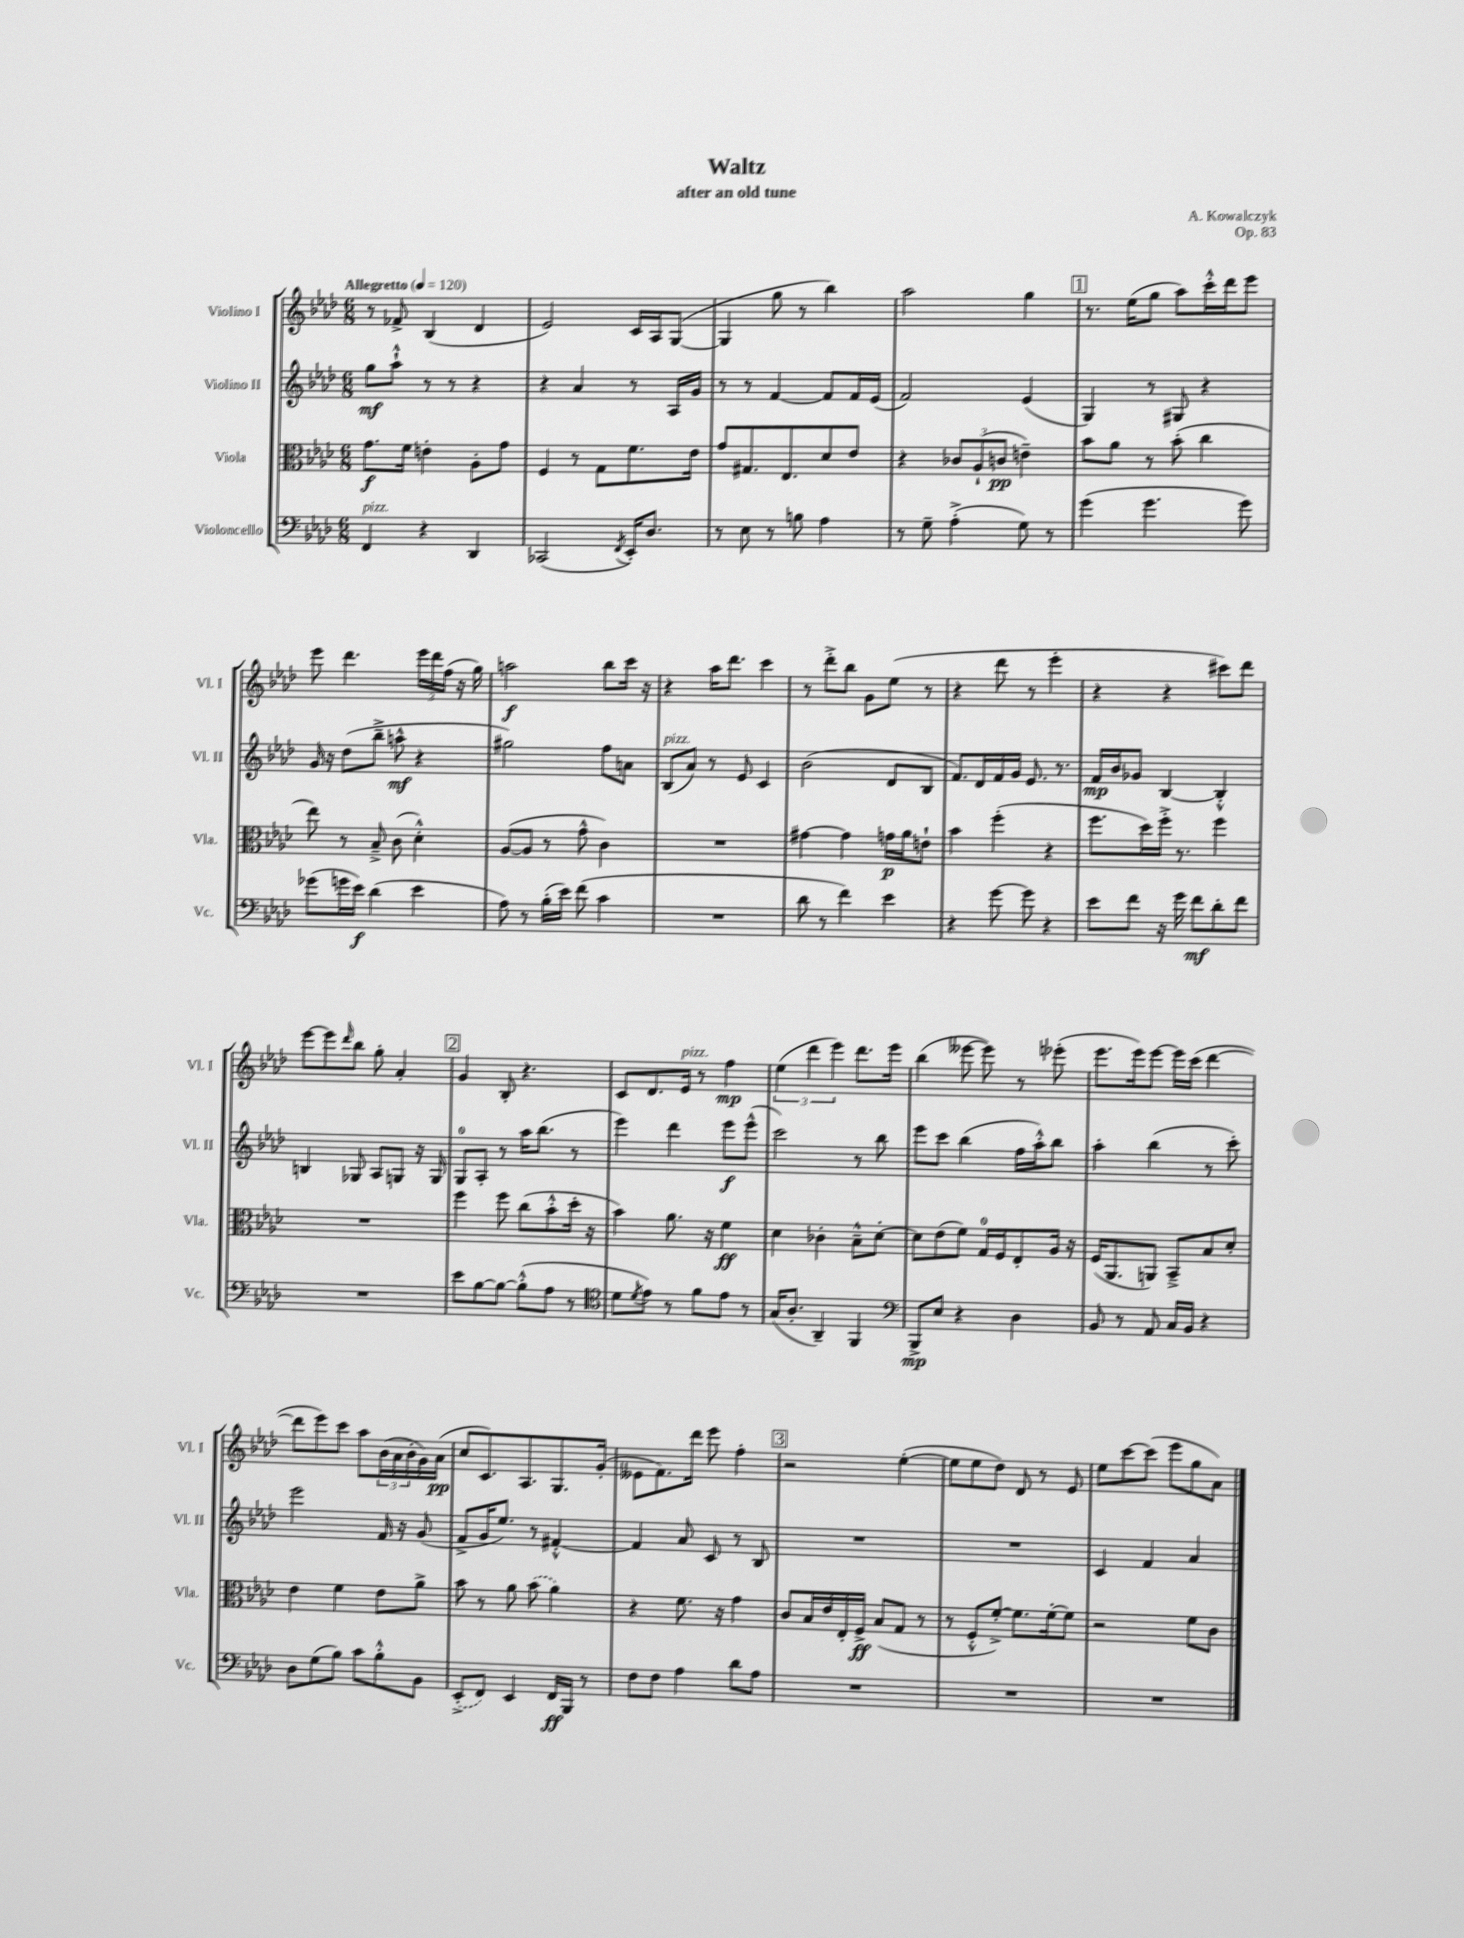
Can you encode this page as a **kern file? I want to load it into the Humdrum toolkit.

**kern	**dynam	**kern	**dynam	**kern	**dynam	**kern	**dynam
*part4	*part4	*part3	*part3	*part2	*part2	*part1	*part1
*staff4	*staff4	*staff3	*staff3	*staff2	*staff2	*staff1	*staff1
*I"Violoncello	*	*I"Viola	*	*I"Violino II	*	*I"Violino I	*
*I'Vc.	*	*I'Vla.	*	*I'Vl. II	*	*I'Vl. I	*
*clefF4	*	*clefC3	*	*clefG2	*	*clefG2	*
*k[b-e-a-d-]	*	*k[b-e-a-d-]	*	*k[b-e-a-d-]	*	*k[b-e-a-d-]	*
*M6/8	*	*M6/8	*	*M6/8	*	*M6/8	*
*MM120	*	*MM120	*	*MM120	*	*MM120	*
=1	=1	=1	=1	=1	=1	=1	=1
!	!	!	!	!	!	!LO:TX:a:B:t=Allegretto	!
!LO:TX:a:i:t=pizz.	!	!	!	!	!	!	!
4FF/	.	8.g\L	f	8gg\L	mf	8r	.
.	.	.	.	8aa-`^^\J	.	8f-X^/	.
.	.	16f\Jk	.	.	.	.	.
4r	.	4en'\	.	8r	.	(4B-/	.
.	.	.	.	8r	.	.	.
4DD-/	.	8A-'\L	.	4r	.	4d-/	.
.	.	8g\J	.	.	.	.	.
=2	=2	=2	=2	=2	=2	=2	=2
(2CC-X/	.	4F/	.	4r	.	2e-/)	.
.	.	8r	.	4a-/	.	.	.
.	.	8G\L	.	.	.	.	.
8qFF/	.	.	.	.	.	.	.
16EE-'/KL)	.	8.f\	.	8r	.	16c/LL	.
8.D-/J	.	.	.	.	.	16A-/J	.
.	.	.	.	16A-/LL	.	([8G/J	.
.	.	16e-\Jk	.	16g/JJ	.	.	.
=3	=3	=3	=3	=3	=3	=3	=3
8r	.	8g/L	.	8r	.	4G/]	.
8E-\	.	8.G#X/	.	8r	.	.	.
8r	.	.	.	[4f/	.	8gg\	.
.	.	8.E-/	.	.	.	.	.
8Bn\	.	.	.	.	.	8r	.
4A-\	.	8d-/	.	8f/L]	.	4bb-\)	.
.	.	8e-/J	.	16f/L	.	.	.
.	.	.	.	(16e-/JJ	.	.	.
=4	=4	=4	=4	=4	=4	=4	=4
8r	.	4r	.	2f/)	.	2aa-\	.
8G~\	.	.	.	.	.	.	.
(4A-'^\	.	12c-X/L	.	.	.	.	.
.	.	(12A-`/	.	.	.	.	.
.	.	12cn/J	pp	.	.	.	.
8G\)	.	4en~\)	.	(4e-/	.	4gg\	.
8r	.	.	.	.	.	.	.
!!LO:REH:place=s1:t=1
=5	=5	=5	=5	=5	=5	=5	=5
(4g\	.	8b-\L	.	4G/)	.	8.r	.
.	.	8a-\J	.	.	.	.	.
.	.	.	.	.	.	(16ee-\KL	.
4.g\	.	8r	.	8r	.	8gg\J	.
.	.	(8b-'\	.	8G#X/	.	8aa-\L)	.
.	.	4cc\	.	4r	.	16ccc'^^\L	.
.	.	.	.	.	.	16ddd-\J	.
8g\)	.	.	.	.	.	8eee-\J	.
!!LO:LB:g=z
=6	=6	=6	=6	=6	=6	=6	=6
(8g-X\L	.	8ee-\)	.	16g/	.	8eee-\	.
.	.	.	.	16r	.	.	.
16gn\L	.	8r	.	(8dd-\L	.	4.ddd-\	.
16e-\JJ)	f	.	.	.	.	.	.
(4d-\	.	8B-~^/	.	8bb-~^\J	.	.	.
.	.	(8c\	.	8aan^^\	mf	.	.
4e-\	.	4d-'^^\)	.	4r	.	24eee-\LL	.
.	.	.	.	.	.	24ddd-\	.
.	.	.	.	.	.	(24ff\JJ	.
.	.	.	.	.	.	16r	.
.	.	.	.	.	.	16gg\)	.
=7	=7	=7	=7	=7	=7	=7	=7
8A-\)	.	([8A-/L	.	2gg#X\)	.	2aan\	f
8r	.	8A-/J]	.	.	.	.	.
(16B-'\LL	.	8r	.	.	.	.	.
16e-\JJ)	.	.	.	.	.	.	.
(8f\	.	8g^^\	.	.	.	.	.
4c\	.	4c\)	.	8ff\L	.	8bb-\L	.
.	.	.	.	8an\J	.	16ccc\Jk	.
.	.	.	.	.	.	16r	.
=8	=8	=8	=8	=8	=8	=8	=8
!	!	!	!	!LO:TX:a:i:t=pizz.	!	!	!
2.r	.	2.r	.	(8B-/L	.	4r	.
.	.	.	.	8a-/J)	.	.	.
.	.	.	.	8r	.	16aa-\KL	.
.	.	.	.	.	.	8.ddd-\J	.
.	.	.	.	8e-/	.	.	.
.	.	.	.	4c/	.	4ccc\	.
=9	=9	=9	=9	=9	=9	=9	=9
8d-\	.	[4g#X\	.	(2b-\	.	8r	.
8r	.	.	.	.	.	8ddd-'^\L	.
4f\)	.	4g#\]	.	.	.	8bb-\J	.
.	.	.	.	.	.	8g\L	.
4e-\	.	16gn\LL	p	8d-/L	.	(8ee-\J	.
.	.	16a-\J	.	.	.	.	.
.	.	8en`\J	.	8B-/J	.	8r	.
=10	=10	=10	=10	=10	=10	=10	=10
4r	.	4b-\	.	8.f/L)	.	4r	.
.	.	.	.	16d-/L	.	.	.
[8g\	.	(4ff'\	.	16f/	.	8ddd-\	.
.	.	.	.	16g/JJ	.	.	.
8g\]	.	.	.	8.e-/	.	8r	.
4r	.	4r	.	.	.	4eee-'\	.
.	.	.	.	8.r	.	.	.
=11	=11	=11	=11	=11	=11	=11	=11
8e-\L	.	8.ff\L	.	16f/LL	mp	4r	.
.	.	.	.	16b-/J	.	.	.
8f\J	.	.	.	8g-X/J	.	.	.
.	.	16dd-\L)	.	.	.	.	.
16r	.	16ff'^\JJ	.	[4B-/	.	4r	.
16g\	.	8.r	.	.	.	.	.
8f\L	mf	.	.	.	.	.	.
8d-'\	.	4ff\	.	4B-'^^/]	.	8ccc#X\L)	.
8f\J	.	.	.	.	.	8ddd-\J	.
!!LO:LB:g=z
=12	=12	=12	=12	=12	=12	=12	=12
2.r	.	2.r	.	4Bn/	.	[8eee-\L	.
.	.	.	.	.	.	8eee-\]	.
.	.	.	.	.	.	16qqddd-/	.
.	.	.	.	8G-X/	.	8bb-\J	.
.	.	.	.	8A-/L	.	8gg'\	.
.	.	.	.	8Gn/J	.	4a-'/	.
.	.	.	.	16r	.	.	.
.	.	.	.	16G/	.	.	.
!!LO:REH:place=s1:t=2
=13	=13	=13	=13	=13	=13	=13	=13
8e-\L	.	4ff\	.	8G/L	.	4g/	.
[8B-\	.	.	.	8A-'/J	.	.	.
8B-\J_	.	8ff\	.	8r	.	8B-'/	.
(8B-'^^\L]	.	(8cc\L	.	16aa-\KL	.	4.r	.
.	.	.	.	(8.bb-\J	.	.	.
8A-\J	.	8b-'^^\	.	.	.	.	.
8r	.	16dd-'\Jk	.	8r	.	.	.
.	.	16r	.	.	.	.	.
=14	=14	=14	=14	=14	=14	=14	=14
*clefC4	*	*	*	*	*	*	*
8d-\L	.	4b-\)	.	4eee-\)	.	8c/L	.
8qd-/	.	.	.	.	.	.	.
8e-\J)	.	.	.	.	.	8.d-/	.
8r	.	8.a-\	.	4ddd-\	.	.	.
!	!	!	!	!	!	!LO:TX:a:i:t=pizz.	!
.	.	.	.	.	.	16e-/Jk	.
8f\L	.	.	.	.	.	8r	.
.	.	16r	.	.	.	.	.
8e-\J	.	4f\	ff	8eee-\L	f	4ff\	mp
8r	.	.	.	(8eee-^^\J	.	.	.
=15	=15	=15	=15	=15	=15	=15	=15
(16G/KL	.	4d-\	.	2ccc\)	.	(6ee-\	.
8.A-'/J	.	.	.	.	.	.	.
.	.	.	.	.	.	6ddd-\	.
4AA-~/)	.	4c-X'\	.	.	.	.	.
.	.	.	.	.	.	6eee-\)	.
4FF/	.	8B-~^^\L	.	8r	.	8.ddd-\L	.
.	.	[8d-'\J	.	8bb-\	.	.	.
.	.	.	.	.	.	16eee-\Jk	.
=16	=16	=16	=16	=16	=16	=16	=16
*clefF4	*	*	*	*	*	*	*
8BBB-^/L	mp	8d-\L]	.	8eee-\L	.	(4bb-\	.
8E-/J	.	(8e-\	.	8ccc\J	.	.	.
4r	.	8f\J)	.	(4bb-\	.	[8eee--X\	.
.	.	16G/LL	.	.	.	8eee--\])	.
.	.	16F/J	.	.	.	.	.
4D-\	.	8E-'/	.	16ff\LL	.	8r	.
.	.	.	.	16aa-'^^\J)	.	.	.
.	.	16A-/Jk	.	8bb-\J	.	(8eee-X'\	.
.	.	16r	.	.	.	.	.
=17	=17	=17	=17	=17	=17	=17	=17
8BB-/	.	(16F/KL	.	4aa-'\	.	8.eee-\L	.
.	.	8.AA-/	.	.	.	.	.
8r	.	.	.	.	.	.	.
.	.	.	.	.	.	16eee-\k)	.
8AA-/	.	8AAn/J)	.	(4bb-\	.	[8eee-\J	.
16C/LL	.	8BB-~^/L	.	.	.	16eee-\LL]	.
16BB-/JJ	.	.	.	.	.	(16ccc\JJ	.
4r	.	8B-/	.	8r	.	[4ddd-\	.
.	.	8d-'/J	.	8ccc'\)	.	.	.
!!LO:LB:g=z
=18	=18	=18	=18	=18	=18	=18	=18
8D-\L	.	4e-\	.	2eee-\	.	8ddd-\L]	.
(8G\	.	.	.	.	.	8eee-\)	.
8B-\J)	.	4f\	.	.	.	8ccc\J	.
8c\L	.	.	.	.	.	8aa-\L	.
8B-'^^\	.	8e-\L	.	16f/	.	(24b-\L	.
.	.	.	.	.	.	24a-\	.
.	.	.	.	16r	.	.	.
.	.	.	.	.	.	24b-'\	.
8BB-\J	.	8a-^\J	.	(8g/	.	16g\)	.
.	.	.	.	.	.	(16a-\JJ	pp
=19	=19	=19	=19	=19	=19	=19	=19
(8EE-'^/L	.	8b-\	.	8f^/L	.	8cc/L	.
8FF/J)	.	8r	.	16g/K	.	8.c/)	.
.	.	.	.	8.ee-/J)	.	.	.
4EE-/	.	8a-\	.	.	.	.	.
.	.	.	.	.	.	8.A-/	.
.	.	(8b-\	.	8r	.	.	.
16FF/LL	ff	4a-\)	.	[4f#X'^^/	.	8.G/	.
16BBB-/JJ	.	.	.	.	.	.	.
8r	.	.	.	.	.	.	.
.	.	.	.	.	.	(16g'/Jk	.
=20	=20	=20	=20	=20	=20	=20	=20
8F\L	.	4r	.	4f#/]	.	8e--X\L	.
8F\J	.	.	.	.	.	8.f\)	.
4A-\	.	8.f\	.	8a-/	.	.	.
.	.	.	.	.	.	16ddd-\Jk	.
.	.	.	.	8c/	.	8eee-\	.
.	.	16r	.	.	.	.	.
8d-\L	.	4g\	.	8r	.	4ff'\	.
8A-\J	.	.	.	8B-/	.	.	.
!!LO:REH:place=s1:t=3
=21	=21	=21	=21	=21	=21	=21	=21
2.r	.	8c/L	.	2.r	.	2r	.
.	.	16B-/L	.	.	.	.	.
.	.	16e-/	.	.	.	.	.
.	.	16E-'/	.	.	.	.	.
.	.	16F^/JJ	ff	.	.	.	.
.	.	(8B-/L	.	.	.	.	.
.	.	8G/J	.	.	.	([4ee-'\	.
.	.	8r	.	.	.	.	.
=22	=22	=22	=22	=22	=22	=22	=22
2.r	.	8r	.	2.r	.	8ee-\L]	.
.	.	8F'^^/L	.	.	.	8ee-\	.
.	.	[8f'^/J)	.	.	.	8dd-\J)	.
.	.	8.f\L]	.	.	.	8d-/	.
.	.	.	.	.	.	8r	.
.	.	[16f'\k	.	.	.	.	.
.	.	8f\J]	.	.	.	8e-/	.
=23	=23	=23	=23	=23	=23	=23	=23
2.r	.	2r	.	4c/	.	8ee-\L	.
.	.	.	.	.	.	[8ccc\	.
.	.	.	.	4f/	.	(8ccc\J]	.
.	.	.	.	.	.	8eee-\L	.
.	.	8f\L	.	4a-/	.	8gg\	.
.	.	8c\J	.	.	.	8a-\J)	.
==	==	==	==	==	==	==	==
*-	*-	*-	*-	*-	*-	*-	*-
